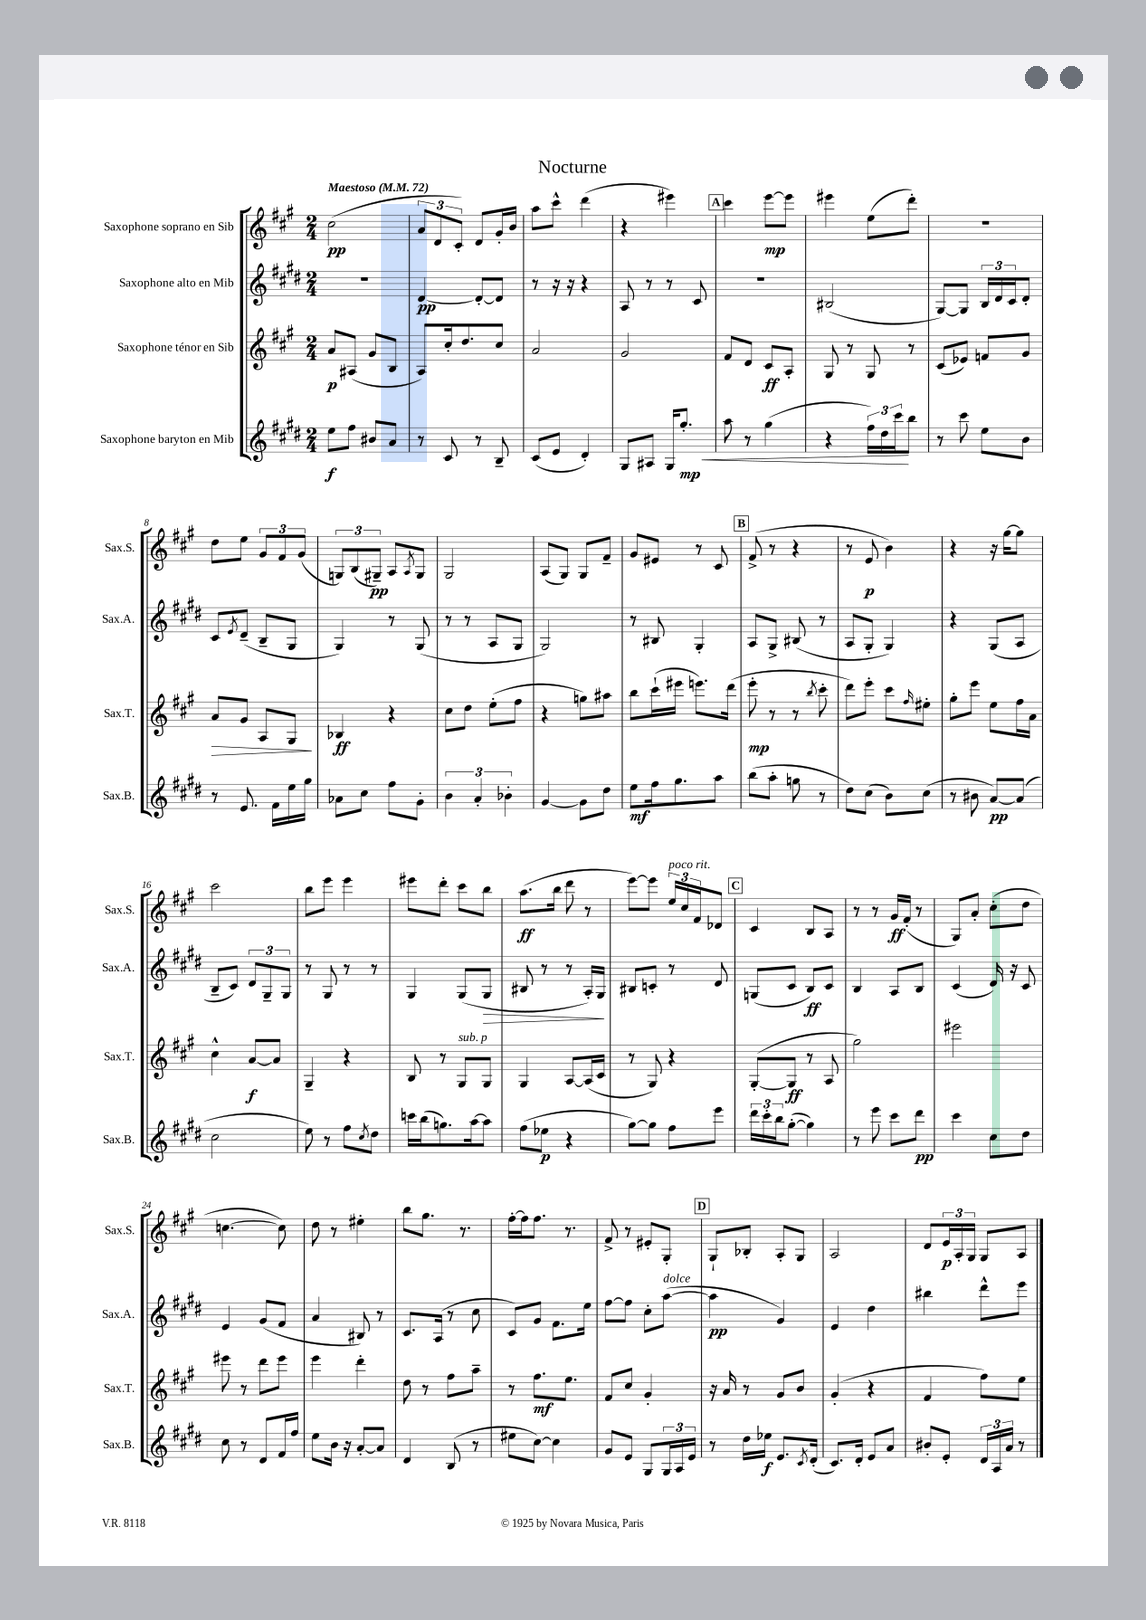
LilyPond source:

\header { title = "Nocturne" }
<<
\new StaffGroup <<
\new Staff = "s0" \with { instrumentName = "Saxophone soprano en Sib" shortInstrumentName = "Sax.S." } {
    \clef treble \key a \major \numericTimeSignature \time 2/4 \tempo "Maestoso" 4 = 72
    cis''2\pp( |
    \tuplet 3/2 { a'8 d'8 cis'8-.) } d'8 gis'16-. b'16 |
    a''8 cis'''8-^ d'''4( |
    r4 eis'''4) |
    \mark \markup { \box "A" } cis'''4 e'''8~\mp e'''8 |
    eis'''4 e''8( d'''8-.) |
    R2 |
    d''8 e''8 \tuplet 3/2 { gis'8 fis'8 gis'8( } |
    \tuplet 3/2 { g8) b8( gis8--\pp) } a8 \acciaccatura { a8 } gis8 |
    gis2 |
    a8( gis8) gis8 fis'8-- |
    gis'8 eis'8 r8 cis'8 |
    \mark \markup { \box "B" } fis'8->( r8 r4 |
    r8 e'8\p b'4) |
    r4 r16 gis''16~ gis''8 |
    cis'''2 |
    b''8 e'''8 e'''4 |
    eis'''8 d'''8-. cis'''8 b''8 |
    a''8.\ff( b''16 d'''8 r8 |
    e'''8~) e'''8 \tuplet 3/2 { e''16^\markup { \italic "poco rit." } cis''16 fis'16 } des'8 |
    \mark \markup { \box "C" } cis'4 b8 a8 |
    r8 r8 gis'16\ff fis'16-.( r8 |
    gis8) a'8-. cis''8-.( d''8 |
    c''4.~ c''8) |
    d''8 r8 eis''4-. |
    b''8 gis''8. r8. |
    fis''16~-. fis''16 fis''8. r8. |
    fis'8-> r8 eis'8-. gis8-. |
    \mark \markup { \box "D" } gis8-! bes8-. a8-. gis8 |
    a2 |
    d'8 \tuplet 3/2 { e'16\p a16-. gis16 } gis8 a8 \bar "|." |
}
\new Staff = "s1" \with { instrumentName = "Saxophone alto en Mib" shortInstrumentName = "Sax.A." } {
    \clef treble \key e \major \numericTimeSignature \time 2/4
    r2 |
    dis'4~\pp dis'8~-. dis'8 |
    r8 r16 r16 r4 |
    a8 r8 r8 cis'8 |
    \mark \markup { \box "A" } R2 |
    bis2( |
    gis8~) gis8 \tuplet 3/2 { b16 dis'16 cis'16 } dis'8-. |
    cis'8 \acciaccatura { e'8 } dis'8--( b8-- gis8 |
    gis4) r8 gis8( |
    r8 r8 a8 gis8 |
    gis2) |
    r8 bis8 gis4-. |
    \mark \markup { \box "B" } a8 gis8-> bis8( r8 |
    a8 gis8-. gis4) |
    r4 gis8( a8 |
    b8-- cis'8) \tuplet 3/2 { dis'8 gis8-- gis8 } |
    r8 gis8 r8 r8 |
    gis4 gis8( gis8\> |
    bis8 r8 r8 a16-.) gis16\! |
    bis8 c'8-. r8 dis'8 |
    \mark \markup { \box "C" } g8( cis'8 b8\ff) cis'8 |
    b4 a8 b8 |
    cis'4( dis'16) r16 cis'8 |
    e'4 gis'8( fis'8 |
    a'4 bis8) r8 |
    cis'8. a16( r8 cis''8 |
    cis'8) gis'8 fis'8. e''16 |
    fis''8~ fis''8 cis''8-. a''8~^\markup { \italic "dolce" }( |
    \mark \markup { \box "D" } a''4\pp gis'4) |
    e'4 dis''4 |
    bis''4 dis'''8-^ e'''8 \bar "|." |
}
\new Staff = "s2" \with { instrumentName = "Saxophone ténor en Sib" shortInstrumentName = "Sax.T." } {
    \clef treble \key a \major \numericTimeSignature \time 2/4
    a'8\p ais8( gis'8 b8 |
    a8) cis''16-. d''8. cis''8 |
    a'2 |
    gis'2 |
    \mark \markup { \box "A" } fis'8 d'8 cis'8\ff a8-. |
    gis8 r8 gis8 r8 |
    cis'8( ees'8) f'8 gis'8 |
    a'8\> gis'8 a8 gis8\! |
    bes4\ff r4 |
    cis''8 d''8 e''8-.( fis''8 |
    r4 g''8) ais''8 |
    b''8 cis'''16-!( eis'''16 e'''8.) d'''16( |
    \mark \markup { \box "B" } e'''8-.\mp r8 r8 \acciaccatura { b''8 } cis'''8-. |
    d'''8) e'''8-. cis'''8 \grace { fis''16 } eis''8-. |
    gis''8-. e'''8 e''8 fis''16 a'16 |
    cis''4-^ a'8~\f a'8 |
    gis4-- r4 |
    b8 r8 gis8^\markup { \italic "sub. p" } gis8 |
    gis4 a8~ a16( cis'16 |
    r8 gis8) r4 |
    \mark \markup { \box "C" } gis8~-.( gis8\ff r8 a8 |
    gis''2) |
    eis'''2 |
    eis'''8 r8 d'''8 eis'''8 |
    e'''4 d'''4-. |
    d''8 r8 fis''8 a''8-- |
    r8 fis''8.\mf e''8. |
    fis'8 cis''8 gis'4-. |
    \mark \markup { \box "D" } r16 a'16 r8 gis'8 b'8 |
    gis'4-.( r4 |
    fis'4 fis''8) e''8 \bar "|." |
}
\new Staff = "s3" \with { instrumentName = "Saxophone baryton en Mib" shortInstrumentName = "Sax.B." } {
    \clef treble \key e \major \numericTimeSignature \time 2/4
    e''8\f fis''8 bis'8 a'8 |
    r8 cis'8 r8 b8-- |
    cis'8( e'8 dis'4-.) |
    gis8 ais8 gis16 gis''8.-.\mp\< |
    \mark \markup { \box "A" } a''8 r8 gis''4( |
    r4 \tuplet 3/2 { fis''16) dis''16 cis'''16\! } b''8 |
    r8 cis'''8 e''8 b'8 |
    r8 e'8. fis'16 e''16 gis''16 |
    aes'8 cis''8 fis''8 gis'8-. |
    \tuplet 3/2 { b'4 a'4-. bes'4-. } |
    gis'4~ gis'8 dis''8 |
    e''8\mf fis''16 gis''8. a''8 |
    \mark \markup { \box "B" } b''8( a''8-. g''8 r8 |
    dis''8) cis''8( b'8) cis''8( |
    r8 bis'8 a'8~\pp) a'8( |
    cis''2 |
    e''8) r8 fis''8 \acciaccatura { cis''8 } dis''8 |
    c'''16 b''16( g''8.) a''16~ a''8 |
    fis''8( ees''8\p r4 |
    gis''8~) gis''8 fis''8 e'''8 |
    \mark \markup { \box "C" } \tuplet 3/2 { dis'''16 cis'''16-. b''16 } gis''8~-.( gis''4) |
    r8 e'''8 cis'''8 dis'''8\pp |
    cis'''4 cis''8 dis''8 |
    cis''8 r8 dis'8 fis'16 fis''16 |
    e''8 b'16 r16 a'8~-. a'8 |
    dis'4 b8( r8 |
    eis''8 cis''8~) cis''4 |
    gis'8 e'8 gis8 \tuplet 3/2 { gis16 a16 e'16 } |
    \mark \markup { \box "D" } r8 dis''16 ees''16\f e'8. \acciaccatura { cis'8 } dis'16-.( |
    cis'8.) dis'16-. e'8 a'8 |
    bis'8-. e'8-. \tuplet 3/2 { dis'16 a16 a'16 } r8 \bar "|." |
}
>>
>>
